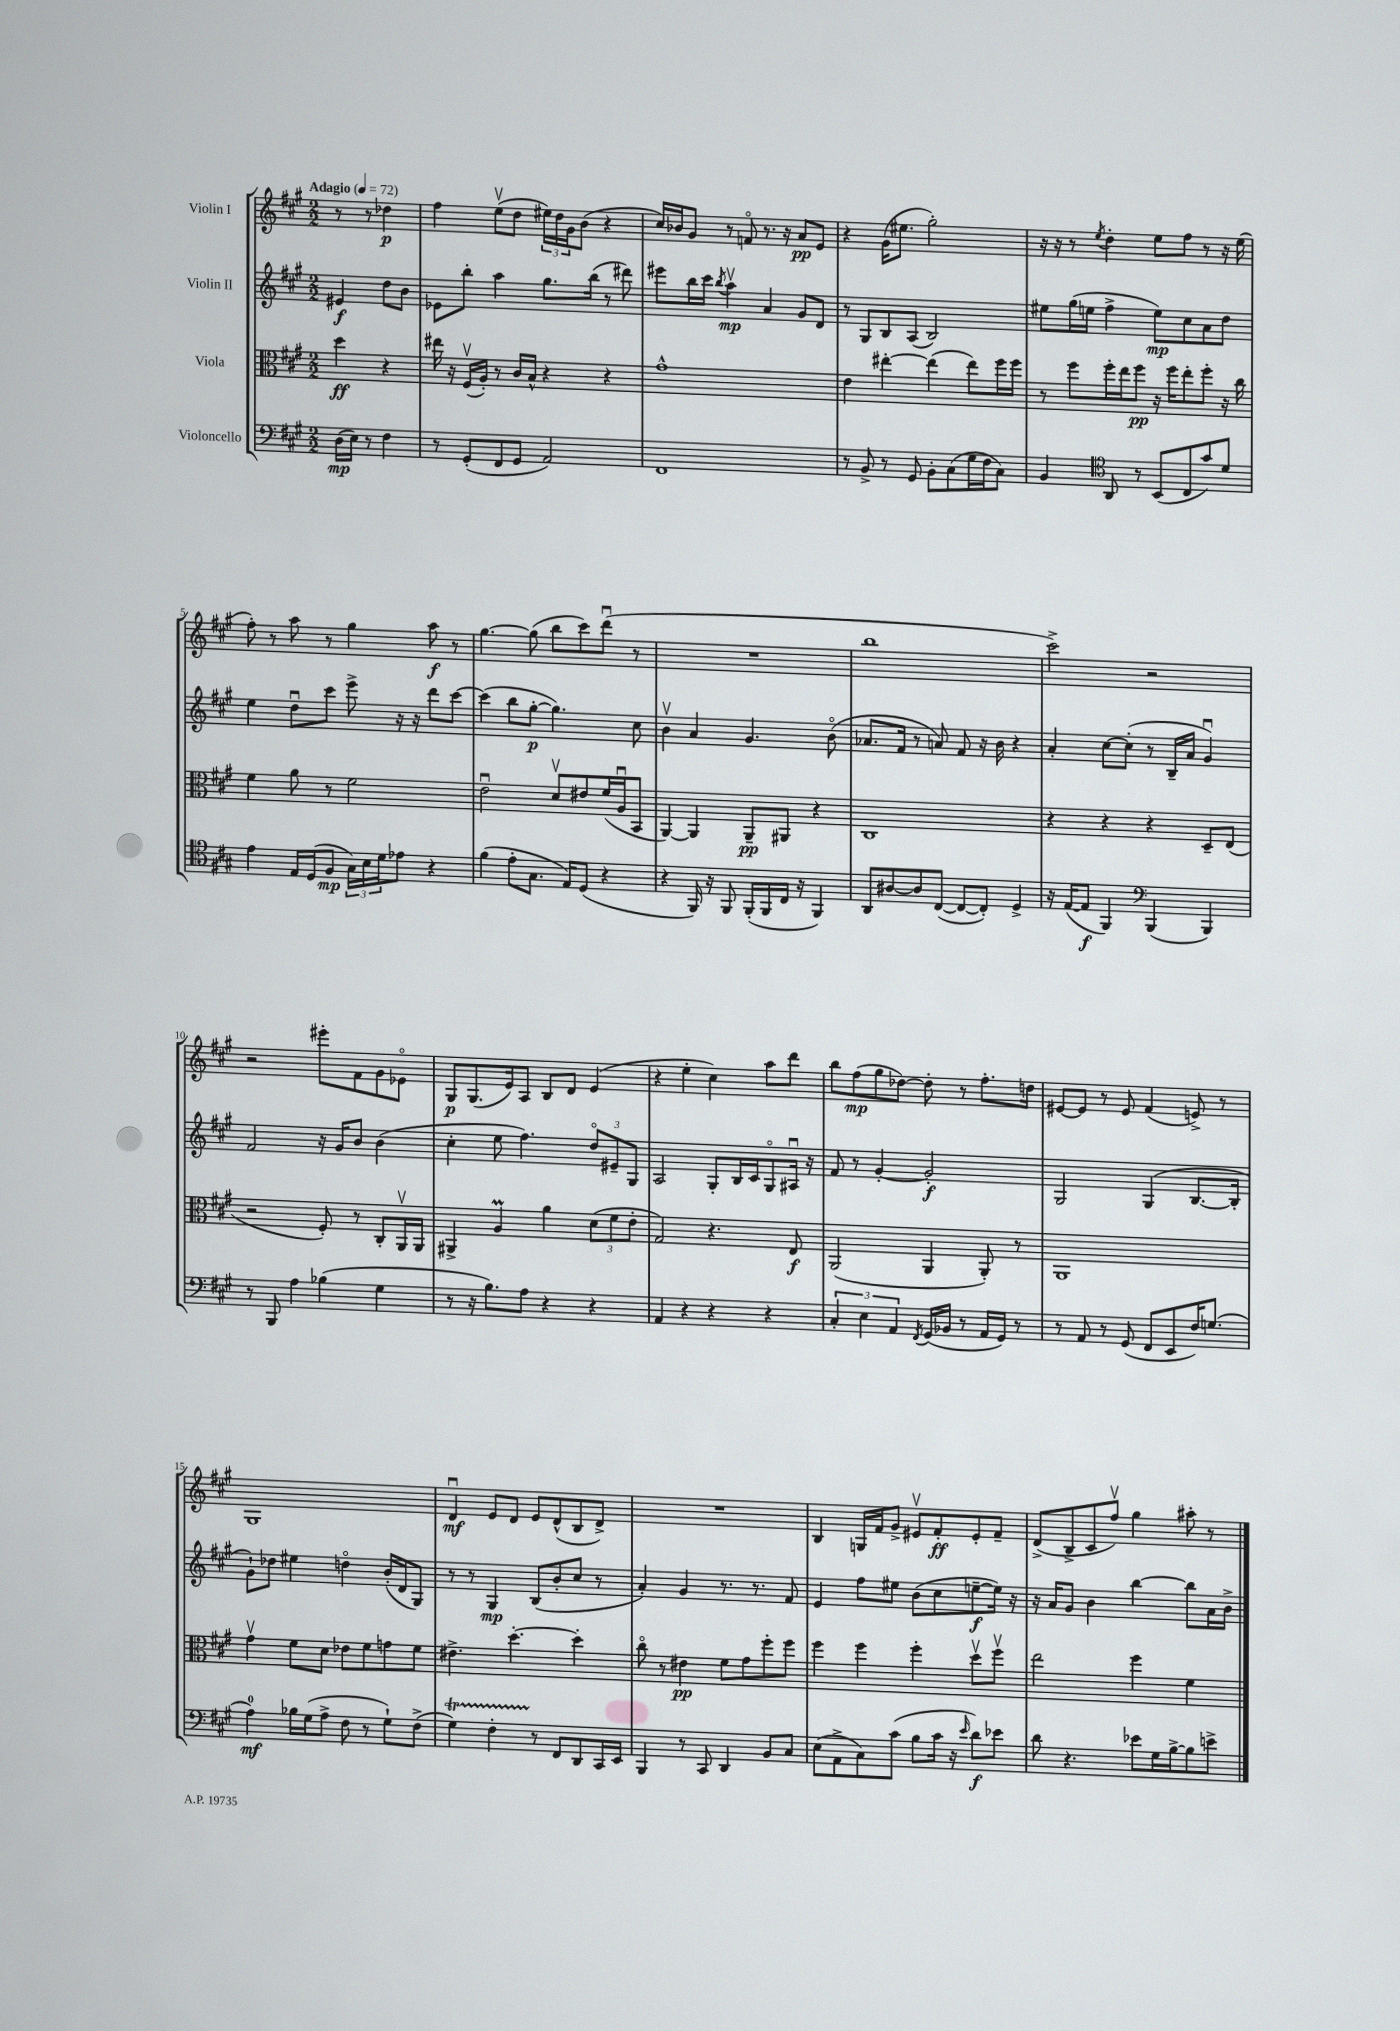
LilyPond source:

<<
\new StaffGroup <<
\new Staff = "s0" \with { instrumentName = "Violin I" } {
    \clef treble \key a \major \numericTimeSignature \time 2/2 \partial 2 \tempo "Adagio" 4 = 72
    r8 r8 des''4\p |
    fis''4 e''8\upbow( d''8 \tuplet 3/2 { eis''16) d''16 gis'16 } b'8( r4 |
    cis''16) bes'16 gis'8 r8 f'8\flageolet r8. r16 a'8\pp e'8 |
    r4 gis'16( eis''8. gis''2-.) |
    r16 r16 r8 \acciaccatura { e''8 } d''4-. e''8 fis''8 r8 r16 e''16( |
    fis''8-.) r8 a''8 r8 gis''4 a''8\f r8 |
    gis''4.~ gis''8( b''8 cis'''8) d'''8\downbow( r8 |
    R1 |
    b''1 |
    cis'''2->) r2 |
    r2 eis'''8-. fis'8 gis'8 ees'8\flageolet |
    gis8\p gis8.( e'16) a8 b8 d'8 e'4( |
    r4 e''4-. cis''4) a''8 d'''8 |
    b''8 fis''8\mp( gis''8 des''8~) des''8-. r8 fis''8.-. d''16 |
    eis'8~ eis'8 r8 eis'8 fis'4( e'8->) r8 |
    gis1 |
    d'4\downbow\mf e'8 d'8 e'8 d'8-^( b8 d'8->) |
    R1 |
    b4 g16 fis'16 gis'8-> eis'8\upbow fis'8-.\ff eis'8-. fis'8-- |
    d'8->( b8-> cis'8 fis''8\upbow) gis''4 ais''8-. r8 \bar "|." |
}
\new Staff = "s1" \with { instrumentName = "Violin II" } {
    \clef treble \key a \major \numericTimeSignature \time 2/2 \partial 2
    eis'4\f d''8 b'8 |
    ees'8 b''8-. a''4 gis''8. b''16( r8 dis'''8) |
    eis'''8 b''16 cis'''16 \acciaccatura { b''8 } a''4\upbow\mp a'4 gis'8 d'8 |
    r8 gis8 b8 a8( b2) |
    eis''8 gis''16( e''16 fis''4-> e''8\mp) cis''8 a'8 d''8 |
    e''4 d''8\downbow cis'''8 e'''8-> r16 r16 d'''8 cis'''8~ |
    cis'''4( b''8 gis''8~-.\p gis''4.) cis''8 |
    b'4\upbow a'4 gis'4. b'8\flageolet( |
    aes'8. fis'16 r8 a'8) fis'8 r16 b'16 r4 |
    a'4-. cis''8~ cis''8-.( r8 b16-- a'16 gis'4\downbow) |
    fis'2 r16 gis'16 b'8 b'4( |
    cis''4-. e''8 fis''4.) \tuplet 3/2 { d''8\flageolet eis'8-- gis8 } |
    a2 gis8-. b16 cis'16 gis8\flageolet ais16\downbow r16 |
    fis'8 r8 gis'4~-. gis'2-.\f |
    gis2 gis4( b8.~ b16-. |
    gis'8-!) des''8 eis''4 d''4\flageolet b'16-.( d'16 gis8) |
    r8 r8 gis4\mp b8( b'8-. cis''8 r8 |
    a'4-.) gis'4 r8. r8. fis'8 |
    e'4 fis''8 eis''8 b'8( cis''8 e''8~--\f e''16) r16 |
    r16 a'16 gis'8 b'4 b''4~ b''8 a'16 b'16-> \bar "|." |
}
\new Staff = "s2" \with { instrumentName = "Viola" } {
    \clef alto \key a \major \numericTimeSignature \time 2/2 \partial 2
    d''4\ff r4 |
    eis''16 r16 fis16\upbow( a16-.) r8 cis'16 b16-^ r4 r4 |
    gis'1-^ |
    e'4 eis''4~-. eis''4( eis''8) fis''16 fis''16 |
    r8 fis''8 fis''16-. e''16 fis''8\pp r16 fis''16 e''8-. fis''8-. r16 cis''16 |
    fis'4 a'8 r8 fis'2 |
    e'2\downbow d'8\upbow eis'8 fis'16( a16\downbow b,8 |
    a,4~) a,4 a,8--\pp ais,8 r4 |
    cis1 |
    r4 r4 r4 d8-- e8( |
    r2 fis8-.) r8 cis8-. a,16\upbow a,16 |
    ais,4-> a4\prall a'4 \tuplet 3/2 { d'8( fis'8 e'8-. } |
    gis2) r4. e8\f |
    a,2( a,4 a,8-.) r8 |
    a,1 |
    gis'4\upbow fis'8 d'8 ees'8 fis'8 g'8 fis'8 |
    eis'4.-> d''4.~-. d''4-. |
    cis''8\flageolet r8 eis'4\pp fis'8 gis'8 fis''8-. fis''8 |
    fis''4 fis''4 fis''4-. d''8\upbow fis''8\upbow |
    e''2 fis''4 fis'4 \bar "|." |
}
\new Staff = "s3" \with { instrumentName = "Violoncello" } {
    \clef bass \key a \major \numericTimeSignature \time 2/2 \partial 2
    d16\mp( e16) r8 fis4 |
    r8 gis,8-.( fis,8 gis,8 a,2) |
    fis,1 |
    r8 b,8-> r8 gis,8 b,8-. cis8( gis16 fis16 cis8) |
    b,4 \clef tenor a,8 r8 b,8( cis8 gis'8) d'8 |
    e'4 e16 d16( fis8\mp \tuplet 3/2 { gis16) b16 d'16 } ees'8 r4 |
    fis'4( e'8-. gis8. e16) d8( r4 |
    r4 fis,16) r16 fis,8 fis,16-.( fis,16 cis16 r16 fis,4) |
    a,8 ais8~ ais8 cis8~( cis8~ cis8-.) d4-> |
    r16 e16~( e8\f fis,4) \clef bass b,,4( b,,4) |
    r8 b,,8 a4 bes4( gis4 |
    r8 r16 b8.) a8 r4 r4 |
    a,4 r4 r4 r4 |
    \tuplet 3/2 { cis4-. e4 a,4 } \acciaccatura { fis,8 } gis,16( bes,16 r8 a,16 gis,16) r8 |
    r8 a,8 r8 gis,8( fis,8 e,8 fis16) g8.( |
    a4-0\mf) bes16 gis16( a8-> fis8 r8 gis8-!) fis8->( |
    gis4\startTrillSpan) fis4-. r8\stopTrillSpan fis,8 d,8 cis,16 e,16 |
    b,,4 r8 cis,8 d,4 b,8 cis8 |
    e8( a,8-> cis8) cis'8( b8 cis'16 r16 \grace { e'16 } d'8\f) ees'8 |
    d'8 r4. ees'8 gis16 b16~-> b8 e'8-> \bar "|." |
}
>>
>>
